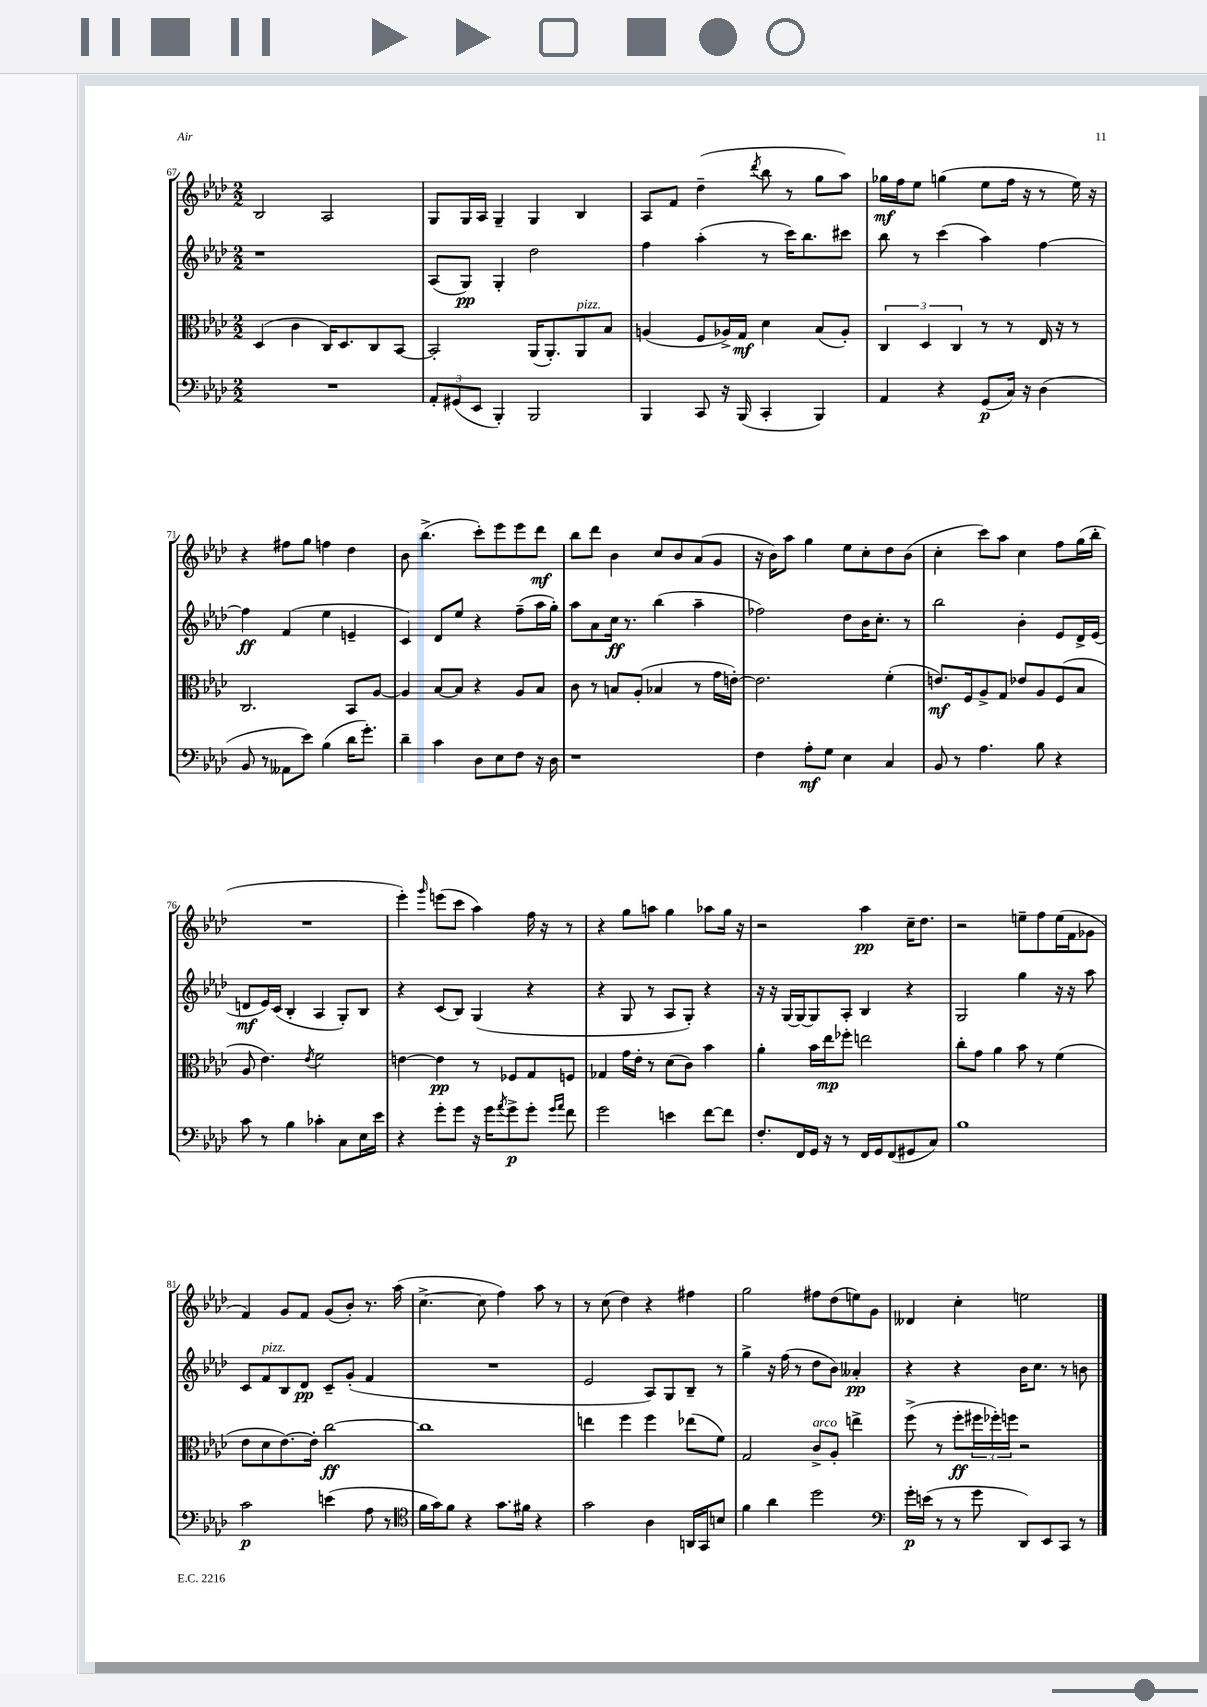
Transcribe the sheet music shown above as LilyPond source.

<<
\new StaffGroup <<
\new Staff = "s0" {
    \clef treble \key aes \major \numericTimeSignature \time 2/2
    bes2 aes2 |
    g8 g16 aes16 g4-- g4 bes4 |
    aes8 f'8 des''4--( \acciaccatura { des'''8 } bes''8 r8 g''8 aes''8) |
    ges''16\mf f''16 ees''8 g''4( ees''8 f''16 r16 r8 ees''16) r16 |
    r4 fis''8 g''8 f''4 des''4 |
    bes'8 bes''4.->( c'''8-.) ees'''8 ees'''8 des'''8\mf |
    bes''8 des'''8 bes'4 c''8 bes'8 aes'8( g'8 |
    r16 bes'16) aes''8 g''4 ees''8 c''8-. des''8 bes'8( |
    c''4-. c'''8) aes''8 c''4 f''8 g''16( bes''16-. |
    R1 |
    ees'''4-.) \grace { g'''16 } e'''8( c'''8 aes''4) f''16 r16 r8 |
    r4 g''8 a''8 g''4 aes''8 g''16 r16 |
    r2 aes''4\pp c''16-- des''8. |
    r2 e''8-- f''8 e''16( f'16 ges'8 |
    f'4) g'8 f'8 g'8( bes'8-.) r8. aes''16( |
    c''4.~-> c''8 f''4) aes''8 r8 |
    r8 c''8( des''4) r4 fis''4 |
    g''2 fis''8 des''8( e''8) g'8 |
    deses'4 c''4-. e''2 \bar "|." |
}
\new Staff = "s1" {
    \clef treble \key aes \major \numericTimeSignature \time 2/2
    r1 |
    aes8( g8\pp) g4-. des''2 |
    f''4 aes''4-.( r8 c'''16) bes''8. cis'''8 |
    bes''8 r8 c'''4( aes''4) f''4~ |
    f''4\ff f'4( ees''4 e'4-- |
    c'4) des'8 ees''8 r4 f''8--( aes''16 g''16-.) |
    aes''8 aes'8 c''16\ff r8. bes''4( aes''4-- |
    fes''2) des''8 bes'16 c''8.-. r8 |
    bes''2 bes'4-. ees'8 des'16-> ees'16( |
    d'8\mf ees'16) c'16( bes4-. aes4 g8-.) bes8 |
    r4 c'8( bes8) g4( r4 |
    r4 g8 r8 aes8 g8-.) r4 |
    r16 r16 g16~ g16~ g8 aes8-. bes4 r4 |
    g2 g''4 r16 r16 aes''8 |
    c'8 f'8^\markup { \italic "pizz." } bes8 des'8\pp c'8-- g'8-.( f'4 |
    R1 |
    ees'2 aes8) g8 bes8-- r8 |
    g''4-> r16 f''16( r8 des''8 bes'8) aeses'4-.\pp |
    r4 r4 bes'16 c''8. r8 b'8 \bar "|." |
}
\new Staff = "s2" {
    \clef alto \key aes \major \numericTimeSignature \time 2/2
    des4( c'4 c16) des8. c8 bes,8~ |
    bes,2-. aes,16( aes,8.-.) aes,8^\markup { \italic "pizz." } bes8 |
    a4( f8 aes16->) g16\mf des'4 bes8( aes8-.) |
    \tuplet 3/2 { c4 des4 c4 } r8 r8 ees16 r16 r8 |
    c2. bes,8 aes8~ |
    aes4 bes8~ bes8 r4 aes8 bes8 |
    c'8 r8 b8 aes8-.( bes4 r8 g'16 e'16~-.) |
    e'2. f'4-.( |
    e'8.\mf) f16 aes8-> g8 ees'8 aes8 f8( bes8 |
    aes8 ees'4.) \acciaccatura { ees'8 } f'2 |
    e'4~ e'4\pp r8 fes8 g8 f8 |
    ges4 g'16 ees'16-. r8 des'8( c'8) bes'4 |
    aes'4-. bes'16 ees''16\mp fes''8-. e''2 |
    c''8-. g'8 aes'4 bes'8 r8 f'4( |
    ees'8 des'8 ees'8.~) ees'16-. c''2~\ff |
    c''1 |
    e''4 f''4 f''4 ees''8( f'8) |
    g2 c'8->^\markup { \italic "arco" } aes8-. e''4-> |
    f''8->( r8 f''8-.\ff \tuplet 3/2 { fis''16 fes''16-.) f''16 } r2 \bar "|." |
}
\new Staff = "s3" {
    \clef bass \key aes \major \numericTimeSignature \time 2/2
    R1 |
    \tuplet 3/2 { aes,8-. gis,8( ees,8 } bes,,4-.) bes,,2 |
    bes,,4 c,8 r16 bes,,16( c,4-. bes,,4) |
    aes,4 r4 g,8\p( c16) r16 des4( |
    bes,8 r8 aeses,8 ees'8) bes4( des'16 g'8.-.) |
    des'4-- c'4 des8 ees8 f8 r16 des16 |
    r1 |
    f4 aes8-.\mf g8 ees4 c4 |
    bes,8 r8 aes4. bes8 r4 |
    c'8 r8 bes4 ces'4-. c8 ees16 ees'16 |
    r4 g'8-. g'8 r16 g'16 \acciaccatura { aes'8 } g'8->\p g'8-. \grace { g'16 aes'16 } f'8 |
    g'2 e'4 f'8~ f'8 |
    f8.-. f,16 g,16 r16 r8 f,16 g,16 f,8( gis,8 c8) |
    bes1 |
    c'2\p e'4( aes8 r8 |
    \clef tenor f'16 g'16) f'8 r4 g'8. fis'16 r4 |
    g'2 aes4 a,16 g,16 b8 |
    f'4 aes'4 des''2 |
    \clef bass g'16-.\p e'16( r8 r8 g'8 des,8) ees,8 c,8 r8 \bar "|." |
}
>>
>>
\layout { \context { \Score currentBarNumber = #67 } }
